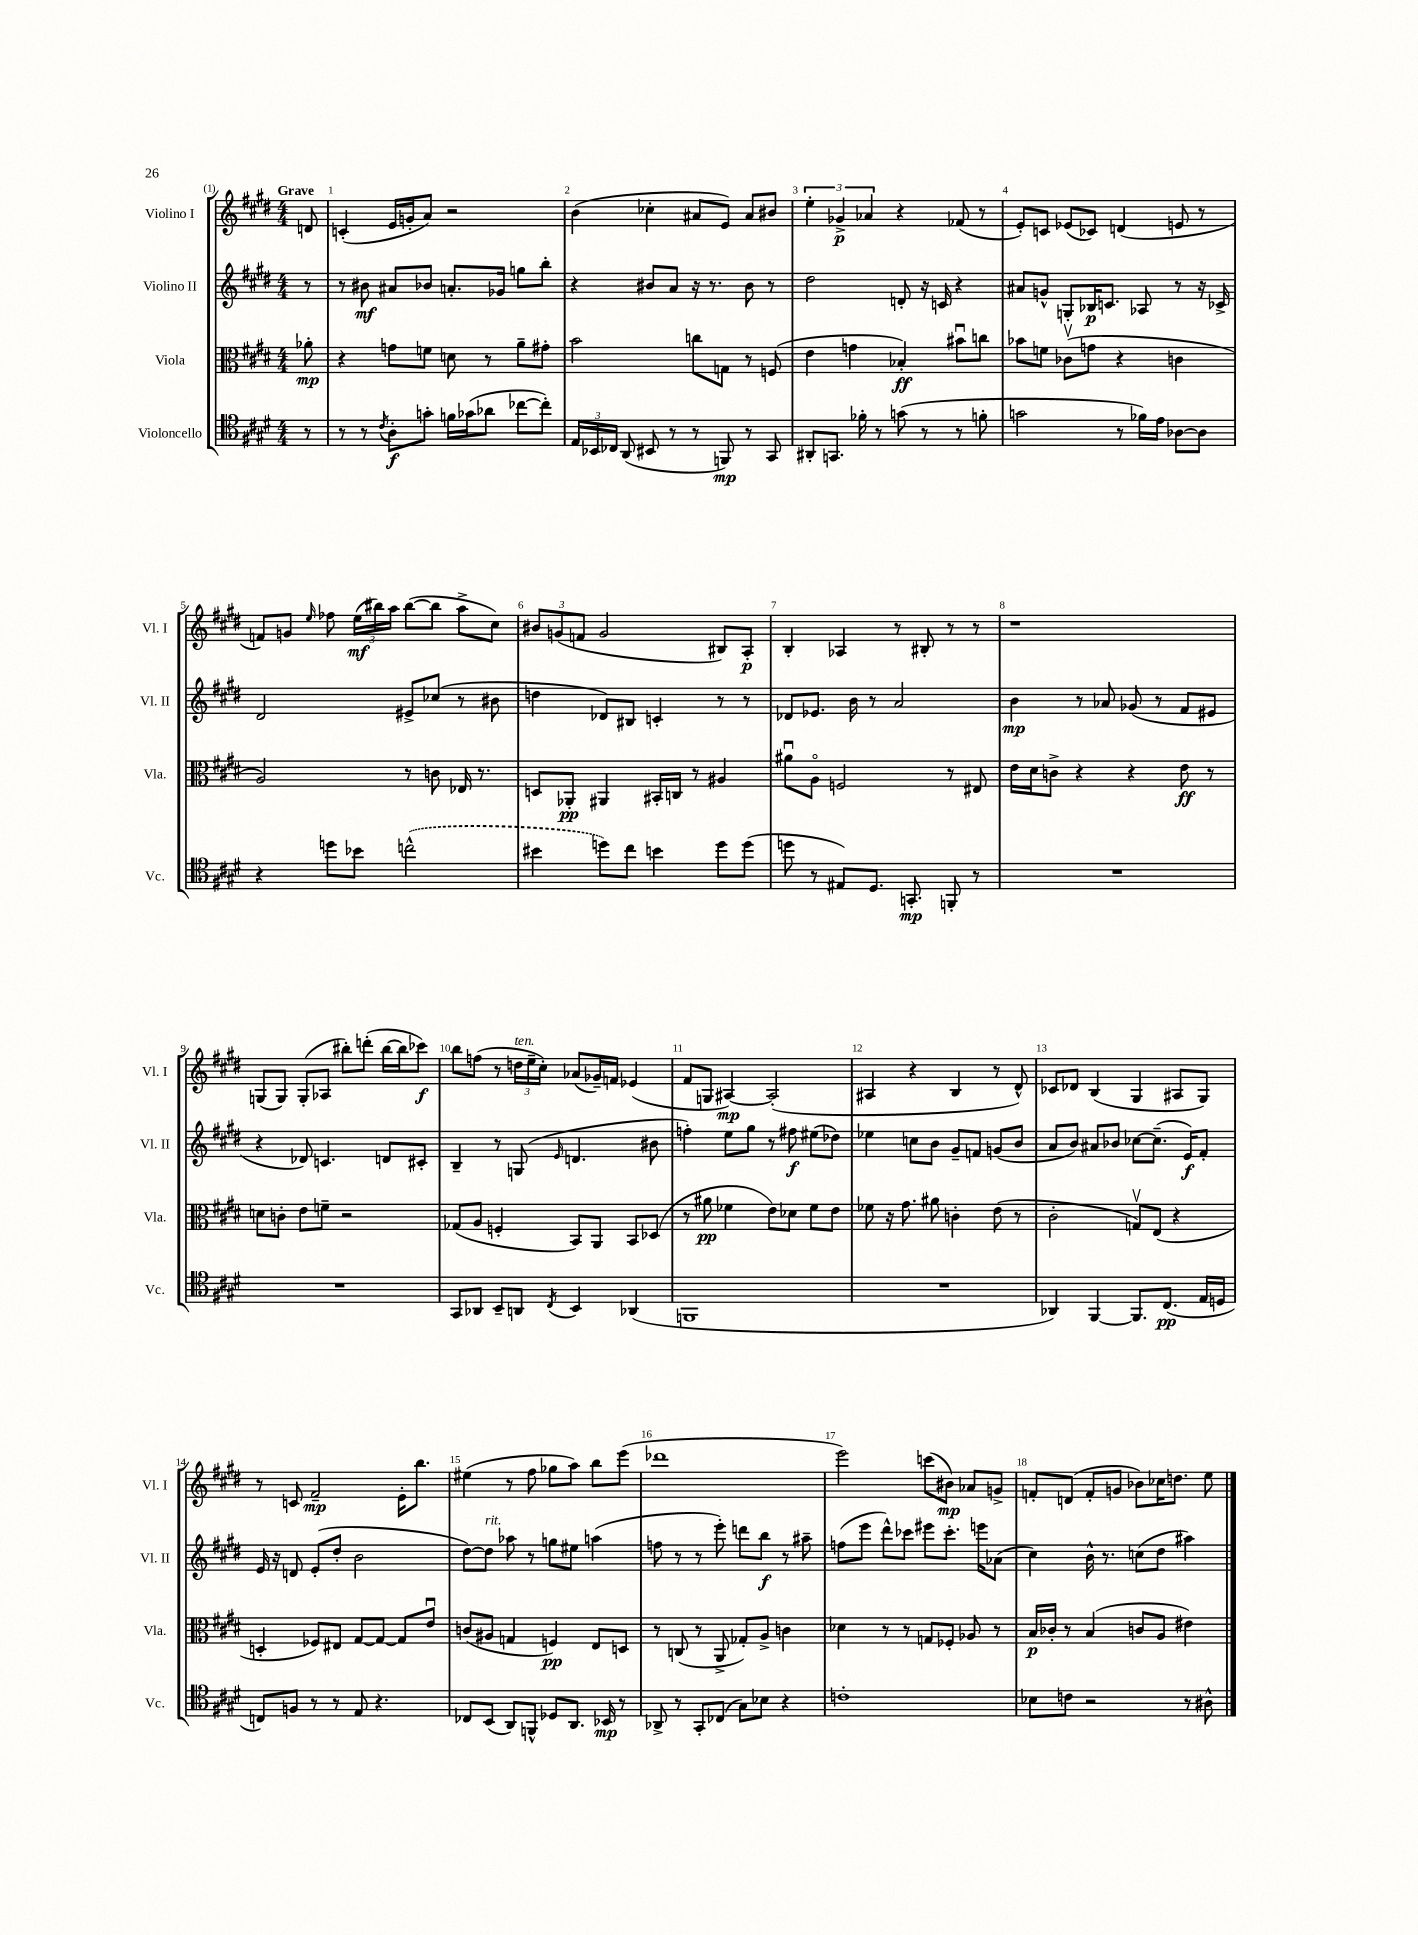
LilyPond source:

<<
\new StaffGroup <<
\new Staff = "s0" \with { instrumentName = "Violino I" shortInstrumentName = "Vl. I" } {
    \clef treble \key e \major \numericTimeSignature \time 4/4 \partial 8 \tempo "Grave"
    \autoBeamOff d'8 |
    c'4-.( e'16[ g'16-. a'8]) r2 |
    b'4( ces''4-. ais'8[ e'8]) ais'8[ bis'8] |
    \tuplet 3/2 { e''4-. ges'4->\p aes'4 } r4 fes'8( r8 |
    e'8[-.) c'8] ees'8[( ces'8]) d'4( e'8 r8 |
    f'8[) g'8] \grace { e''16 } fes''8 \tuplet 3/2 { e''16[\mf( bis''16) a''16] } bis''8[~( bis''8] a''8[-> cis''8]) |
    \tuplet 3/2 { bis'8[ g'8( f'8] } g'2 bis8[) a8]-.\p |
    b4-. aes4 r8 bis8-. r8 r8 |
    r1 |
    g8[( g8]) g8[-.( aes8] bis''8[-.) d'''8]-.( bis''16[~ bis''16 ces'''8]\f) |
    b''8[ f''8]( r8 \tuplet 3/2 { d''16[^\markup { \italic "ten." } e''16-- cis''16]-.) } aes'8[( ges'16--) f'16] ees'4( |
    fis'8[ g8] ais4~\mp) ais2-.( |
    ais4 r4 b4 r8 dis'8-^) |
    ces'8[ des'8] b4( gis4 ais8[ gis8]) |
    r8 c'8 fis'2--\mp e'16[-. b''8.] |
    eis''4( r8 fis''8 ges''8[ a''8]) b''8[ e'''8]( |
    des'''1 |
    e'''2) c'''8[( bis'8]\mp) aes'8[ g'8]-> |
    f'8[-. d'8]( f'8[-. g'8] bes'8[) ces''16 d''8.] e''8 \bar "|." |
}
\new Staff = "s1" \with { instrumentName = "Violino II" shortInstrumentName = "Vl. II" } {
    \clef treble \key e \major \numericTimeSignature \time 4/4 \partial 8
    \autoBeamOff r8 |
    r8 bis'8\mf ais'8[ bes'8] a'8.[-. ges'16] g''8[ b''8]-. |
    r4 bis'8[ a'8] r16 r8. bis'8 r8 |
    dis''2 d'8-. r16 c'16 r4 |
    ais'8[ g'8]-^ g8[-. bes16\p c'8.] aes8 r8 r16 ces'16-> |
    dis'2 eis'8[-> ces''8]( r8 bis'8 |
    d''4 des'8[) bis8] c'4-. r8 r8 |
    des'8[ ees'8.] b'16 r8 a'2 |
    b'4\mp r8 aes'8 ges'8( r8 fis'8[ eis'8] |
    r4 des'8) c'4. d'8[ cis'8]-. |
    b4-- r8 g8( \grace { e'16 } d'4. bis'8 |
    f''4-.) e''8[ gis''8] r8 fis''8\f eis''8[( des''8]) |
    ees''4 c''8[ b'8] gis'8[-- f'8] g'8[( b'8] |
    a'8[ b'8]) ais'8[ bes'8] ces''8[~ ces''8.]--( e'16[\f) fis'8]-. |
    e'16 r16 d'8 e'8[-.( dis''8]-. b'2 |
    dis''8[~) dis''8]^\markup { \italic "rit." } aes''8 r8 g''8[ eis''8] a''4( |
    f''8 r8 r8 e'''8-.) d'''8[ b''8]\f r8 ais''8-- |
    f''8[( e'''8] dis'''8[-^) ces'''8] eis'''8[ ces'''8.]-. e'''16[ aes'8]( |
    cis''4) b'16-^ r8. c''8[( dis''8] ais''4) \bar "|." |
}
\new Staff = "s2" \with { instrumentName = "Viola" shortInstrumentName = "Vla." } {
    \clef alto \key e \major \numericTimeSignature \time 4/4 \partial 8
    \autoBeamOff aes'8-.\mp |
    r4 g'8[ f'8] d'8 r8 a'8[-- gis'8]-. |
    b'2 c''8[ g8] r8 f8( |
    e'4 g'4 bes4-.\ff) bis'8[\downbow c''8] |
    bes'8[ f'8] ces'8[\upbow( g'8] r4 c'4 |
    a2) r8 c'8 ees16 r8. |
    d8[ aes,8]-.\pp ais,4 bis,16[-. c16] r8 ais4 |
    ais'8[\downbow a8]\flageolet f2 r8 eis8 |
    e'16[ dis'16 c'8]-> r4 r4 e'8\ff r8 |
    d'8[ c'8]-. e'8[ f'8]-- r2 |
    ges8[( a8] f4-. b,8[) a,8] b,8[ des8]( |
    r8 ais'8\pp fes'4 e'8[) des'8] fes'8[ e'8] |
    fes'8 r16 gis'8. ais'8 c'4-. e'8( r8 |
    cis'2-. g8[\upbow) e8]( r4 |
    d4-. fes8[) eis8] gis8[~ gis8]~ gis8[ e'8]\downbow |
    c'8[( ais8] g4 f4\pp) e8[ d8] |
    r8 c8( r8 a,8-> ges8[-.) a8]-> c'4 |
    des'4 r8 r8 g8[ fes8]-. aes8 r8 |
    b16[\p ces'16]-. r8 b4( c'8[ a8] eis'4) \bar "|." |
}
\new Staff = "s3" \with { instrumentName = "Violoncello" shortInstrumentName = "Vc." } {
    \clef tenor \key e \major \numericTimeSignature \time 4/4 \partial 8
    \autoBeamOff r8 |
    r8 r8 \acciaccatura { cis'8 } a8[-.\f g'8]-. f'16[ ges'16( aes'8] ces''8[~ ces''8]-.) |
    \tuplet 3/2 { e16[ bes,16 ces16] } a,8( bis,8 r8 r8 f,8\mp) r8 gis,8 |
    ais,8[-. g,8.] fes'16-. r8 g'8( r8 r8 f'8-. |
    g'2 r8 fes'16[) e'16] aes8[~ aes8] |
    r4 d''8[ bes'8] \once \slurDashed c''2-^( |
    bis'4 d''8[) cis''8] b'4 d''8[ d''8]( |
    d''8 r8 eis8[) dis8.] g,8.-.\mp f,8-. r8 |
    R1 |
    R1 |
    gis,8[ aes,8] b,8[-- a,8] \acciaccatura { cis8 } b,4 aes,4( |
    f,1 |
    R1 |
    aes,4) fis,4~ fis,8.[ cis8.]\pp( e16[ d16] |
    c8[) f8] r8 r8 e8 r4. |
    ces8[ b,8]( a,8[) f,8]-^ des8[ a,8.] bes,16\mp r8 |
    aes,8-> r8 gis,8[-. ces8]( gis8[) bes8] r4 |
    c'1-. |
    bes8[ c'8] r2 r8 ais8-^ \bar "|." |
}
>>
>>
\layout { \context { \Score \override BarNumber.break-visibility = ##(#f #t #t) barNumberVisibility = #all-bar-numbers-visible } }
